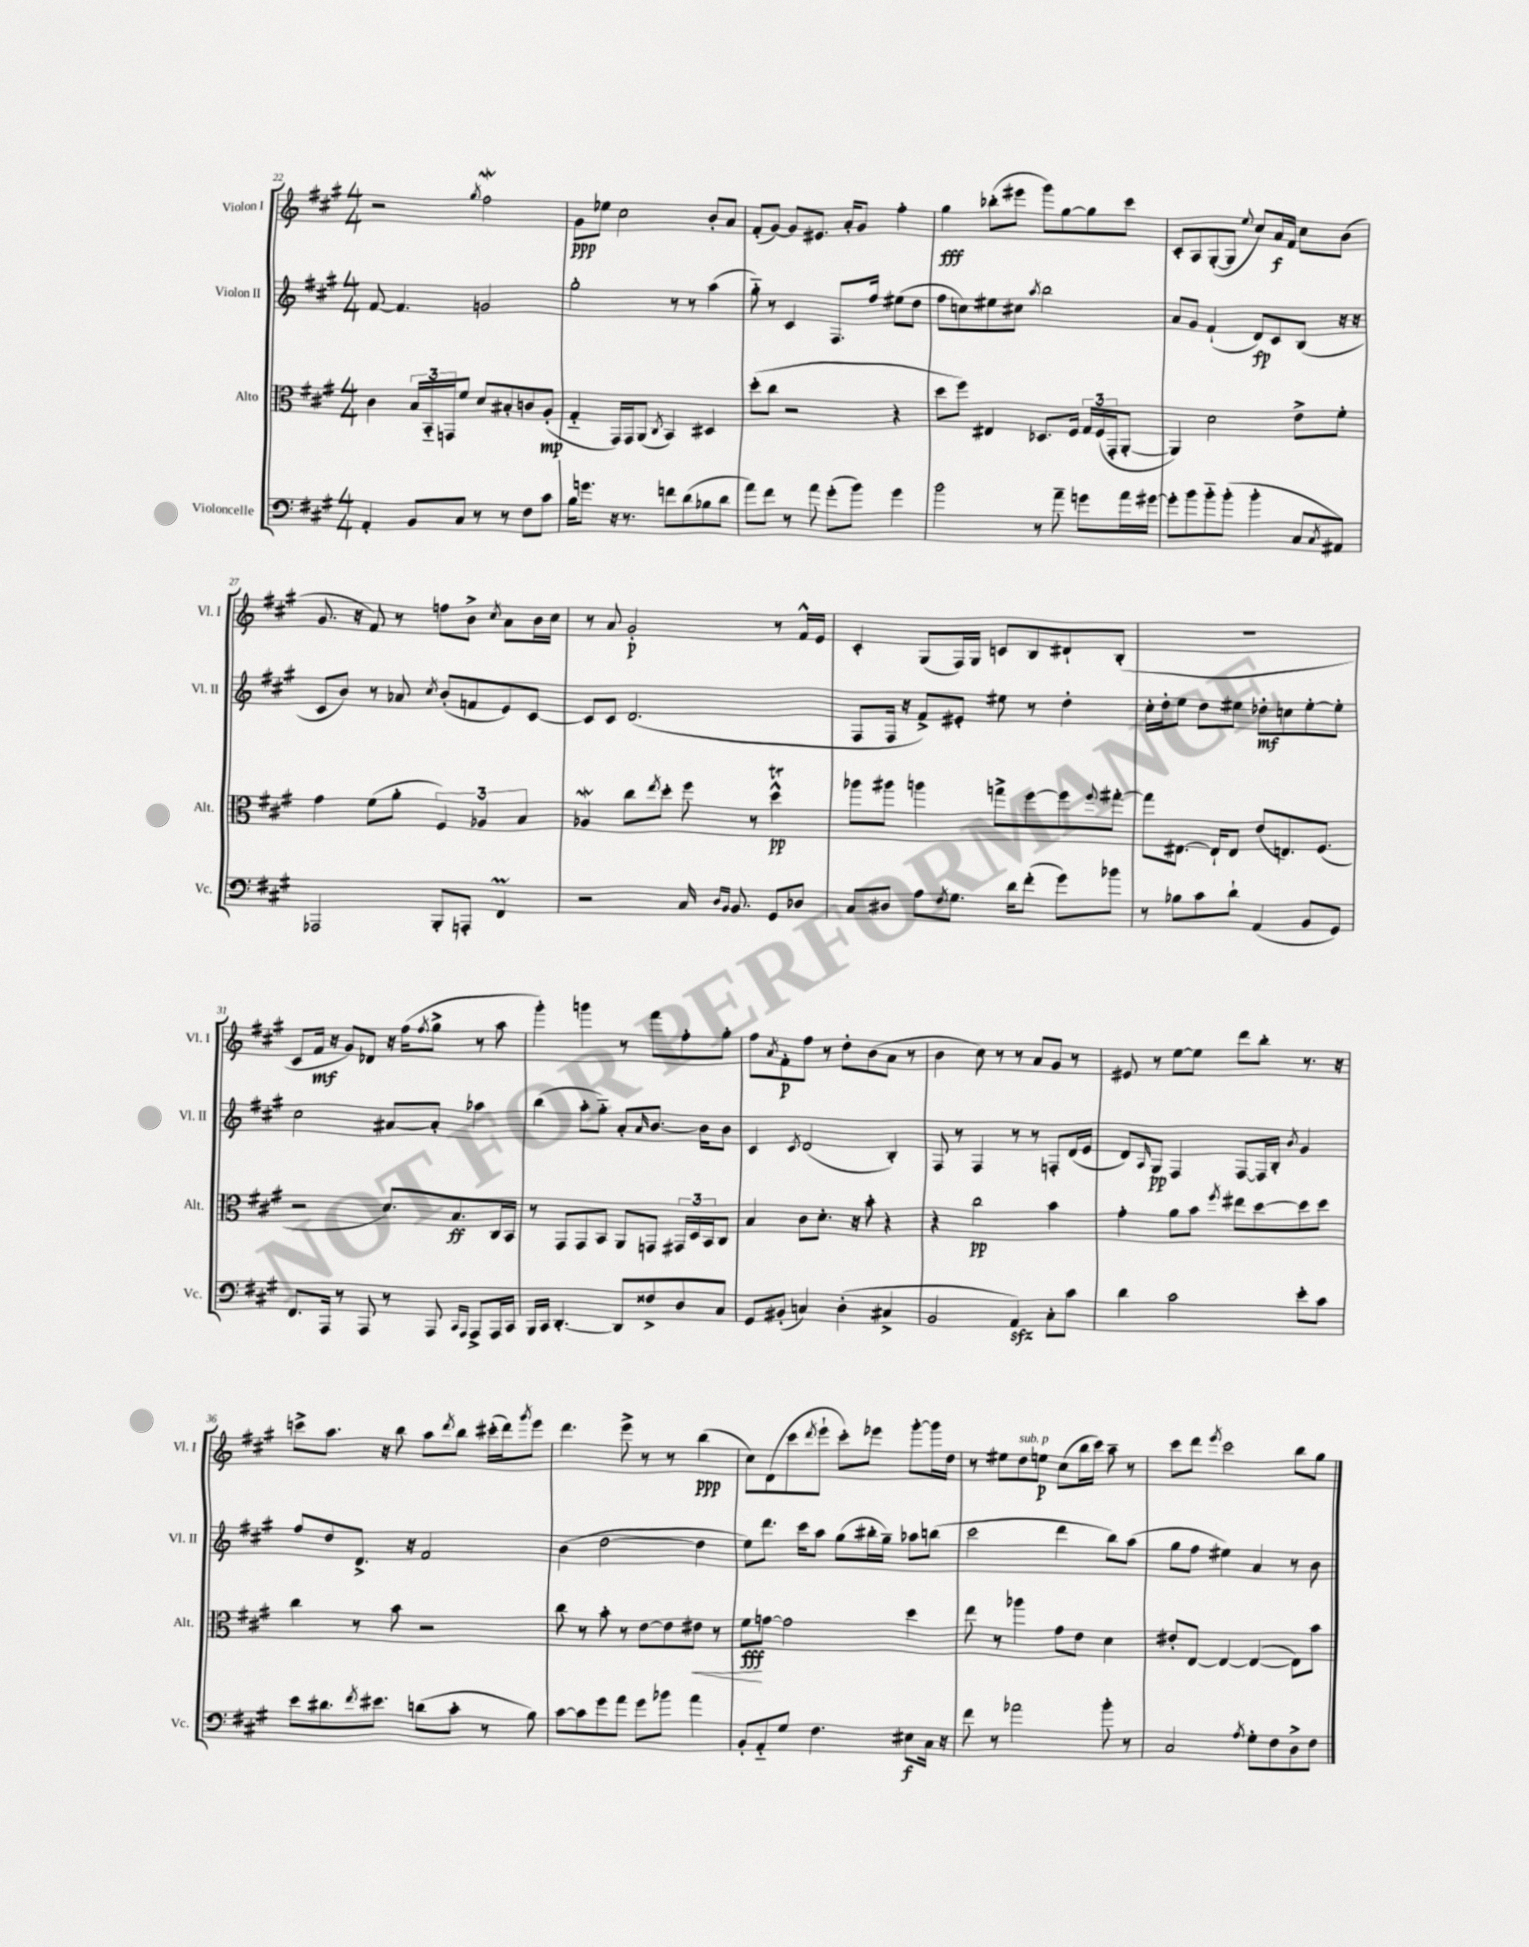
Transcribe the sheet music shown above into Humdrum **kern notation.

**kern	**kern	**kern	**kern
*staff4	*staff3	*staff2	*staff1
*clefF4	*clefC3	*clefG2	*clefG2
*k[f#c#g#]	*k[f#c#g#]	*k[f#c#g#]	*k[f#c#g#]
*M4/4	*M4/4	*M4/4	*M4/4
4AA'/	4c#\	[8f#/	2r
.	.	4.f#/]	.
8BB/L	24B/LL	.	.
.	24BB'~/	.	.
.	24GG/J	.	.
8C#/J	8f#/J	.	.
.	.	.	8qgg#/
8r	8d/L	2g/	2ff#\
8r	8B#'/	.	.
8F#\L	8c/	.	.
8c#\J	(8A'/J	.	.
=	=	=	=
16B\LK	4G#'~/	2gg#'\	8g#\L
8.g\J	.	.	.
.	.	.	8ee-\J
16r	16GG#/LL)	.	2cc#\
8.r	16GG#/J	.	.
.	(8AA/J	.	.
.	8qC#/	.	.
8f\L	4BB/)	8r	.
(8d\	.	8r	.
8B-\	4D#/	(4aa\	8b'/L
8d\J	.	.	8a/J
=	=	=	=
8a\L)	(8dd'\L	8gg#'~\)	(8f#'/L
8f#\J	8cc#\J	8r	[8g#/J)
8r	2r	4c#/	8g#/]L
8a\	.	.	8.e#/J
(8g#'\L	.	8.F#/L	.
.	.	.	16a'/LK
8b\J)	.	.	8g#/J
.	.	16ff#/Jk	.
4g#\	4r	(8ee#\L	4ff#'\
.	.	8dd\J	.
=	=	=	=
2b\	8dd\L	8ff#\L	4gg#\
.	8ff#\J)	8cc\)	.
.	4E#/	8ee#\	(8bb-'\L
.	.	8cc#\J	8eee#\J
.	.	8qaa/	.
8r	8.D-/L	2bb\	8ggg#\L)
8a~\	.	.	[8gg#\
.	16F#/Jk	.	.
8g\L	24G#/LL	.	8gg#\]
.	(24F#/	.	.
.	24GG#'/J	.	.
16a\L	[8AA'/J	.	8ccc#\J
[16g#\JJ	.	.	.
=	=	=	=
8g#'\]L	4AA/])	8a/L	8c#'/L
8b\	.	8g#/J	8A/
8b'~\	2d\	(4f#`/	([8G#'/
(8b'\J	.	.	8G#/]J
.	.	.	8qqee/
4b'\	.	8d/L)	8cc#/L)
.	.	8c#/	16a/L
.	.	.	16f#/JJ
8C#/L	8e^\L	(8B/J	8cc#\L
8qC#/	.	.	.
8AA#/J)	8f#'\J	16r	(8b\J
.	.	16r	.
=	=	=	=
2AAA-/	4g#\	8c#/L	8.g#/
.	.	8b/J)	.
.	.	.	16r
.	(8f#\L	8r	8f#/)
.	8a'\J	8a-/	8r
.	.	8qcc#/	.
8BBB'/L	6F#/)	(8b'/L	8ff\L
8AAA'/J	.	8f/	8b^\J
.	6A-/	.	.
.	.	.	8qcc#/
4FF#/	.	8e/)	8a\L
.	6B/	.	.
.	.	[8c#/J	16b\L
.	.	.	16cc#\JJ
=	=	=	=
2r	4A-/	8c#/]L	8r
.	.	8c#/J	8a/
.	8cc#\L	(2.d/	2g#'/
.	8qee/	.	.
.	8dd'\J	.	.
16C#/	8ff#\	.	.
16qqD/LL	.	.	.
16qqBB/JJ	.	.	.
8.BB/	.	.	.
.	8r	.	.
8GG#/L	4dd^^\	.	8r
8D-/J	.	.	16f#^^/LL
.	.	.	16e/JJ
=	=	=	=
8C#/L	8aa-\L	8F#/L	4c#'/
8D#/J	8aa#\J	16F#/Jk	.
.	.	16r	.
8A\L	4aa\	8f#^/L)	(8G#/L
8qF#/	.	.	.
8.G#\J	.	8e#'/J	16F#/L)
.	.	.	16G#/JJ
.	8gg^\L	8ee#\	8c/L
16d\LK	.	.	.
(8f#'\J	[8ff#\	8r	8B/
8g#\L)	8ff#\]	4dd'\	8d#`/
.	8qqff#/	.	.
8b-\J	[8gg#'\J	.	(8B'/J
=	=	=	=
8r	8gg#\]L	16cc#'\LL	1r
.	.	16dd'\J	.
8B-\L	[8.E#\J	8ee\J	.
8c#\	.	8dd\L	.
.	16E#`/]LK	.	.
8d`\J	8E#/J	8ee#\J	.
(4AA/	(8e/L	8dd-'\L	.
.	8.E/)	8cc\	.
8BB/L	.	[8ee#'\	.
.	(8.F#/J	.	.
8GG#/J)	.	8ee#'\]J	.
=	=	=	=
8.FF#/L	2r	2cc#\	8c#/L
.	.	.	16f#/Jk
16AAA/Jk	.	.	16r
8r	.	.	8g#/L)
8AAA/	.	.	8d-/J
8r	8.d/L)	[8a#/L	16r
.	.	.	(16ff#\LK
.	.	.	8qff#/
8AAA/	.	8a#'/]J	8gg#^\J
.	8.B/	.	.
16qqCC#/LL	.	.	.
16qqAAA/JJ	.	.	.
8AAA^/L	.	4aa-\	8r
16AAA/L	16C#/L	.	8aa\
16CC#/JJ	16BB/JJ	.	.
=	=	=	=
16BBB/LL	8r	(4bb\	4ggg#'\)
16CC#/JJ	.	.	.
[4.DD'/	8GG#/L	.	.
.	8GG#/	8aa'\L	4ggg\
.	8BB/J	8gg#'~\J)	.
8DD/]L	8AA/L	8a'/L	8r
.	.	16qqa/	.
8F##^/	8GG/J	[8.b/J	8fff#\L
8D/	24GG#/LL	.	8ff#'\
.	24D/	.	.
.	.	16b\]LK	.
.	24BB/J	.	.
8C#/J	8C#/J	8b\J	8gg#'\J
=	=	=	=
8GG#/L	4B/	4c#/	8ff#\L
.	.	.	8qa/
(8BB#'/J	.	.	8f#'\
.	.	8qc#/	.
4C/)	8c#\L	(2d/	8ff#\J
.	8.d'\J	.	8r
(4D'\	.	.	8dd'\L
.	16r	.	.
.	8b'\	.	(8b\
4C#^/	4r	4B'/)	8a\J
.	.	.	8r
=	=	=	=
2BB/	4r	8F#/	4b\
.	.	8r	.
.	2cc#\	4F#/	8cc#\)
.	.	.	8r
4AA/)	.	8r	8r
.	.	8r	8a/L
8C#'\L	4b\	8F'/L	8g#/J
8c#\J	.	(16d/L	8r
.	.	16e/JJ	.
=	=	=	=
4d\	4g#'\	8d/L)	8e#/
.	.	16qqA/	.
.	.	8G#/J	8r
2c#\	8a\L	4F#/	[8ee\L
.	8b\J	.	8ee\]J
.	8qff#/	.	.
.	8ee#\L	[8F#/L	8ddd\L
.	[8dd\	16F#/]L	8bb'\J
.	.	16B'/JJ	.
.	.	8qb/	.
8e'\L	8dd\]	4g#/	8.r
8c#\J	8dd\J	.	.
.	.	.	16r
=	=	=	=
8e\L	4cc#\	8ff#/L	8ccc^\L
8.d#\	.	8dd/	8.aa\J
.	8r	8.d^/J	.
8qf#/	.	.	.
8.e#\J	.	.	16r
.	8b\	.	8bb\
.	.	16r	.
(8d\L	2r	2f#/	8aa\L
.	.	.	8qddd/
8c#'\J	.	.	8bb\J
8r	.	.	(16ccc#'\LL
.	.	.	16ddd\J)
.	.	.	8qggg#/
8B\)	.	.	8eee\J
=	=	=	=
[8c#\L	8cc#\	(4b\	4.ddd\
8c#\]	8r	.	.
8g#\	8b'\	[2dd\	.
8a\J	8r	.	8eee^\
8g#\L	[8e\L	.	8r
8b-\J	8e\]	.	8r
4a\	8e#\J	4dd\]	(4bb\
.	8r	.	.
=	=	=	=
8BB'/L	8f#\L	8ee\L)	8cc#\L)
8AA'~/	[8g\J	8.ddd\J	(8d\
8G#/J	2g\]	.	8ccc#\
.	.	16ccc#\LK	.
.	.	.	8qddd/
4.F#\	.	8aa\J	8eee`\J
.	.	(8gg#\L	8ccc#'\L)
.	.	16bb#'\L	8eee-\J
.	.	16gg#~\JJ)	.
8E#\L	4dd\	8aa-\L	[8ggg#'\L
16C#\Jk	.	(8bb\J	16ggg#\]L
16r	.	.	16dd\JJ
=	=	=	=
8f#\	8ee\	2ccc#\	8r
8r	8r	.	8ee#\L
2a-\	4aa-\	.	8dd\
.	.	.	8ee\J
.	8g#\L	4ddd\	(8cc#\L
.	8e\J	.	16bb\L
.	.	.	16ccc#\JJ)
8b'\	4d\	8bb\L)	8aa~\
8r	.	(8aa\J	8r
=	=	=	=
2C#/	8e#'/L	8gg#\L	8ccc#\L
.	[8E/J	8ff#\J	8ddd\J
.	.	.	8qeee/
.	4E/_	4ee#\)	2ccc#\
8qA/	.	.	.
8G#'\L	(4E/_	4a/	.
8F#\	.	.	.
8D^\	8E\]L)	8r	8bb\L
8F#\J	8b\J	8b\	8gg#\J
==	==	==	==
*-	*-	*-	*-
